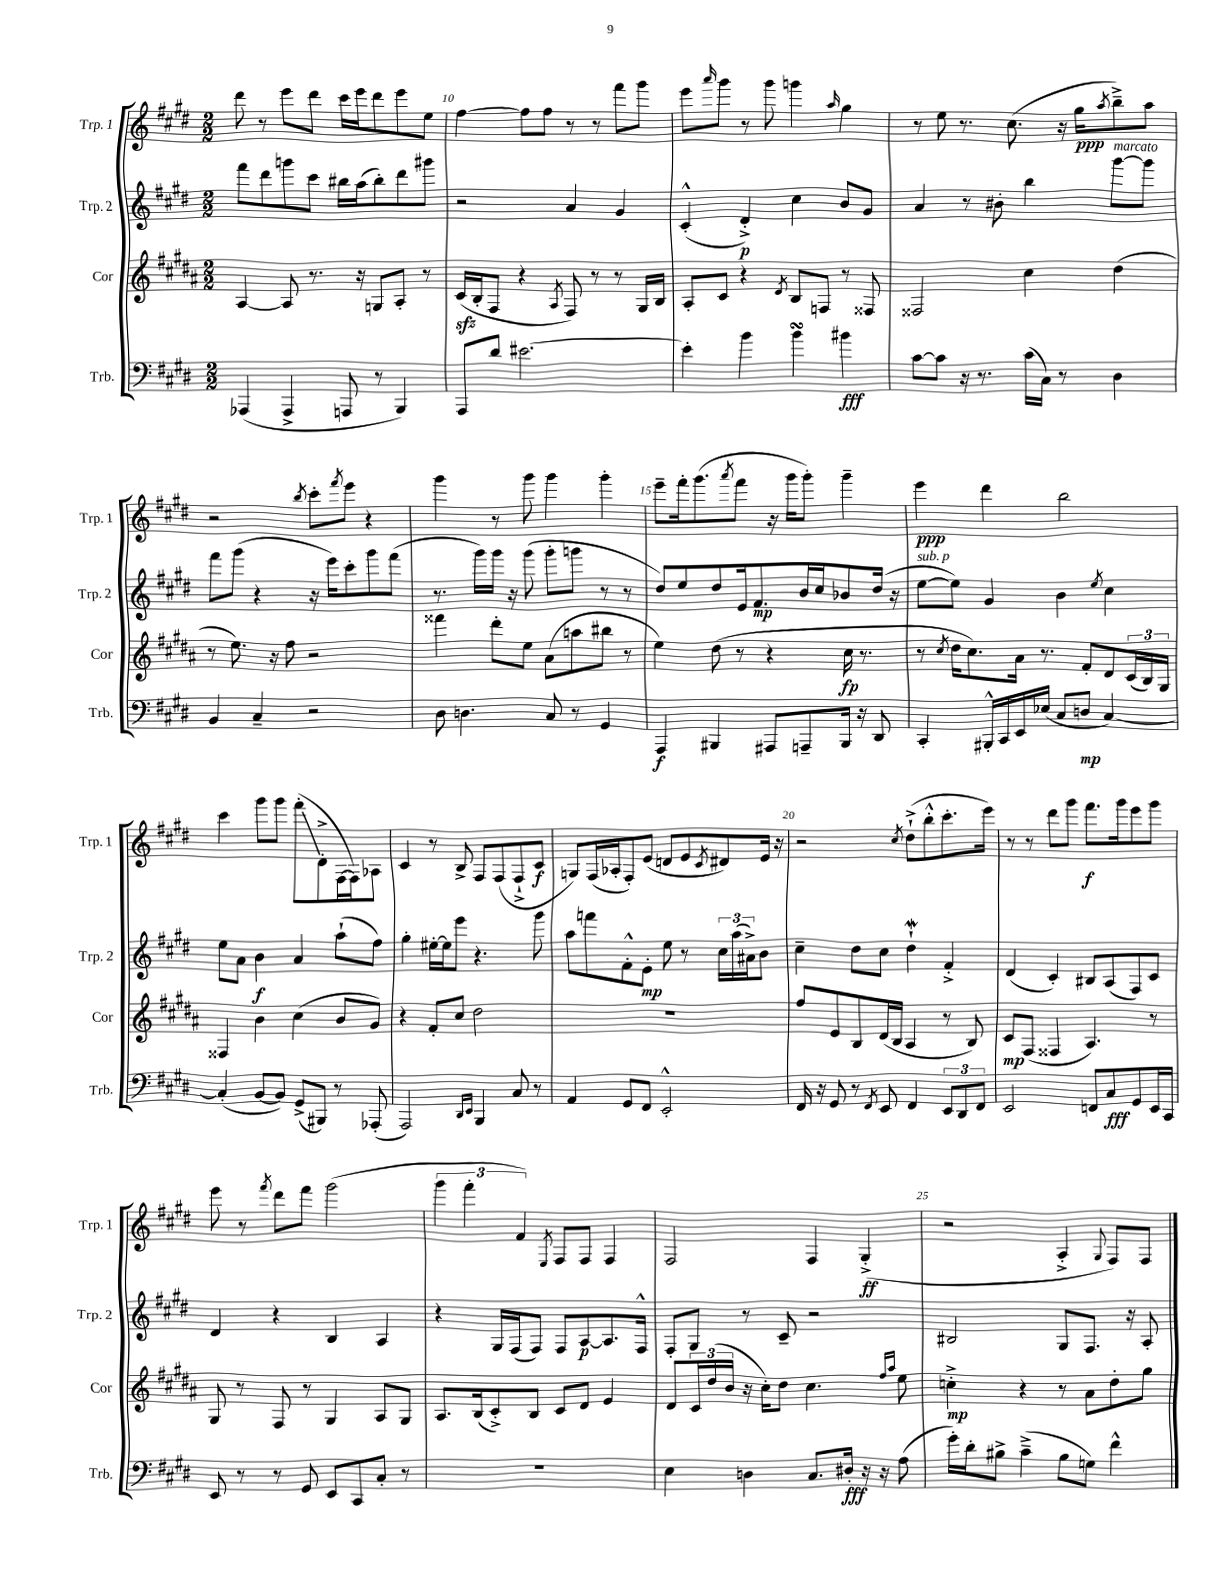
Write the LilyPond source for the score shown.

<<
\new StaffGroup <<
\new Staff = "s0" \with { instrumentName = "Trp. 1" shortInstrumentName = "Trp. 1" } {
    \clef treble \key e \major \numericTimeSignature \time 2/2
    dis'''8 r8 e'''8 dis'''8 cis'''16 e'''16 dis'''8 e'''8 e''8 |
    fis''4~ fis''8 fis''8 r8 r8 fis'''8 gis'''8 |
    e'''8 \grace { a'''16 } gis'''8 r8 gis'''8 g'''4 \grace { a''16 } gis''4 |
    r8 e''8 r8. cis''8.( r16 gis''16\ppp \acciaccatura { a''8 } b''8--->) a''8 |
    r2 \acciaccatura { b''8 } cis'''8-. \acciaccatura { fis'''8 } e'''8 r4 |
    gis'''4 r8 gis'''8 gis'''4 gis'''4-. |
    e'''8-- fis'''16-. gis'''8.( \acciaccatura { a'''8 } fis'''8 r16 gis'''16 gis'''8-.) gis'''4-- |
    e'''4\ppp dis'''4 b''2 |
    cis'''4 gis'''8 gis'''8 fis'''8-.\glissando( dis'8-.-> fis16~ fis16) aes8 |
    cis'4 r8 b8-> fis8 fis8( fis8-!-> cis'8\f |
    g8) fis16( aes16-. fis8-.) e'8( d'8 e'8 \acciaccatura { cis'8 } dis'8) e'16 r16 |
    r2 \acciaccatura { cis''8 } dis''8-!->( b''8-.-^ cis'''8.-. e'''16) |
    r8 r8 dis'''8 gis'''8 fis'''8.\f gis'''16 e'''8 gis'''8 |
    e'''8 r8 \acciaccatura { fis'''8 } dis'''8 fis'''8 gis'''2( |
    \tuplet 3/2 { gis'''4 fis'''4-. fis'4) } \acciaccatura { e8 } fis8 fis8 fis4 |
    fis2 fis4 gis4-.->\ff( |
    r2 a4-.-> \appoggiatura { gis8 } fis8) fis8 \bar "|." |
}
\new Staff = "s1" \with { instrumentName = "Trp. 2" shortInstrumentName = "Trp. 2" } {
    \clef treble \key e \major \numericTimeSignature \time 2/2
    fis'''8 dis'''8 g'''8 cis'''8 bis''16 a''16( bis''8-.) dis'''8 gis'''8 |
    r2 a'4 gis'4 |
    cis'4-.-^( dis'4-.->\p) cis''4 b'8 gis'8 |
    a'4 r8 bis'8-. b''4 gis'''8~^\markup { \italic "marcato" } gis'''8 |
    fis'''8 gis'''8( r4 r16 e'''16) cis'''8-. gis'''8 fis'''8( |
    r8. gis'''16) gis'''16 r16 gis'''8( gis'''8-. g'''8 r8 r8 |
    dis''8) e''8 dis''8 e'16 fis'8.\mp b'16 cis''16 bes'8 dis''16( r16 |
    e''8~^\markup { \italic "sub. p" } e''8) gis'4 b'4 \acciaccatura { e''8 } cis''4 |
    e''8 a'8 b'4\f a'4 a''8-!( fis''8) |
    gis''4-. eis''16~-. eis''16 e'''8 r4. gis'''8 |
    a''8 f'''8 fis'8-.-^ e'8-.\mp e''8 r8 \tuplet 3/2 { cis''16 a''16( ais'16->) } b'8 |
    cis''4-- dis''8 cis''8 dis''4-!\mordent fis'4-.-> |
    dis'4( cis'4-.) bis8 a8( fis8) cis'8 |
    dis'4 r4 b4 a4 |
    r4 gis16 fis16( fis8) fis8 a8~\p a8. fis16-^ |
    fis8-. gis8 r8 cis'8-- r2 |
    bis2 gis8 fis8. r16 a8-. \bar "|." |
}
\new Staff = "s2" \with { instrumentName = "Cor" shortInstrumentName = "Cor" } {
    \clef treble \key b \major \numericTimeSignature \time 2/2
    ais4~ ais8 r8. r16 g8 ais8-. r8 |
    cis'16\sfz( b16-. fis8 r4 \acciaccatura { ais8 } fis8) r8 r8 gis16 b16 |
    ais8-. cis'8 r4 \acciaccatura { dis'8 } b8 f8 r8 fisis8 |
    fisis2 cis''4 dis''4( |
    r8 e''8.) r16 fis''8 r2 |
    fisis'''4 dis'''8-. e''8 ais'8( a''8 bis''8 r8 |
    e''4) dis''8( r8 r4 cis''16\fp r8. |
    r8 \acciaccatura { cis''8 } dis''16 cis''8.) ais'16 r8. fis'8-. dis'8 \tuplet 3/2 { cis'16( b16) gis16 } |
    fisis4 b'4 cis''4( b'8 gis'8) |
    r4 fis'8-. cis''8 dis''2 |
    R1 |
    fis''8 e'8 b8 dis'16( b16 ais4 r8 b8) |
    cis'8\mp fis8( fisis4 ais4.) r8 |
    gis8 r8 fis8 r8 gis4 ais8 gis8 |
    ais8. b16( cis'8-.->) b8 cis'8 dis'8 e'4 |
    dis'8 \tuplet 3/2 { cis'16 dis''16( b'16 } r16 cis''16-.) dis''8 cis''4. \grace { fis''16 ais''16 } e''8 |
    c''4-.->\mp r4 r8 ais'8 dis''8-. gis''8 \bar "|." |
}
\new Staff = "s3" \with { instrumentName = "Trb." shortInstrumentName = "Trb." } {
    \clef bass \key e \major \numericTimeSignature \time 2/2
    aes,,4( aes,,4-> a,,8 r8 b,,4) |
    a,,8 dis'8 eis'2.~ |
    eis'4-. b'4 b'4\turn bis'4\fff |
    cis'8~ cis'8 r16 r8. cis'16( cis16) r8 dis4 |
    b,4 cis4-- r2 |
    dis8 d4. cis8 r8 gis,4 |
    a,,4\f bis,,4 ais,,8 a,,8-- bis,,16 r16 dis,8 |
    cis,4-. bis,,16-.-^ cis,16 e,16 ees16( cis8 d8\mp cis4~) |
    cis4-.( b,8~ b,8) gis,8->( bis,,8) r8 aes,,8-.( |
    a,,2) \grace { dis,16 e,16 } b,,4 cis8 r8 |
    a,4 gis,8 fis,8 e,2-.-^ |
    fis,16 r16 gis,8 r8 \acciaccatura { fis,8 } e,8 fis,4 \tuplet 3/2 { e,8 dis,8 fis,8 } |
    e,2 f,8 cis8\fff gis,8 e,16 cis,16 |
    e,8 r8 r8 gis,8 e,8 cis,8 cis8-. r8 |
    R1 |
    e4 d4 cis8. dis16-.\fff r16 r16 a8( |
    gis'16-.) dis'16-. bis8-> cis'4--->( bis8 g8) fis'4-^ \bar "|." |
}
>>
>>
\layout { \context { \Score currentBarNumber = #9 \override BarNumber.break-visibility = ##(#f #t #t) barNumberVisibility = #(every-nth-bar-number-visible 5) } }
